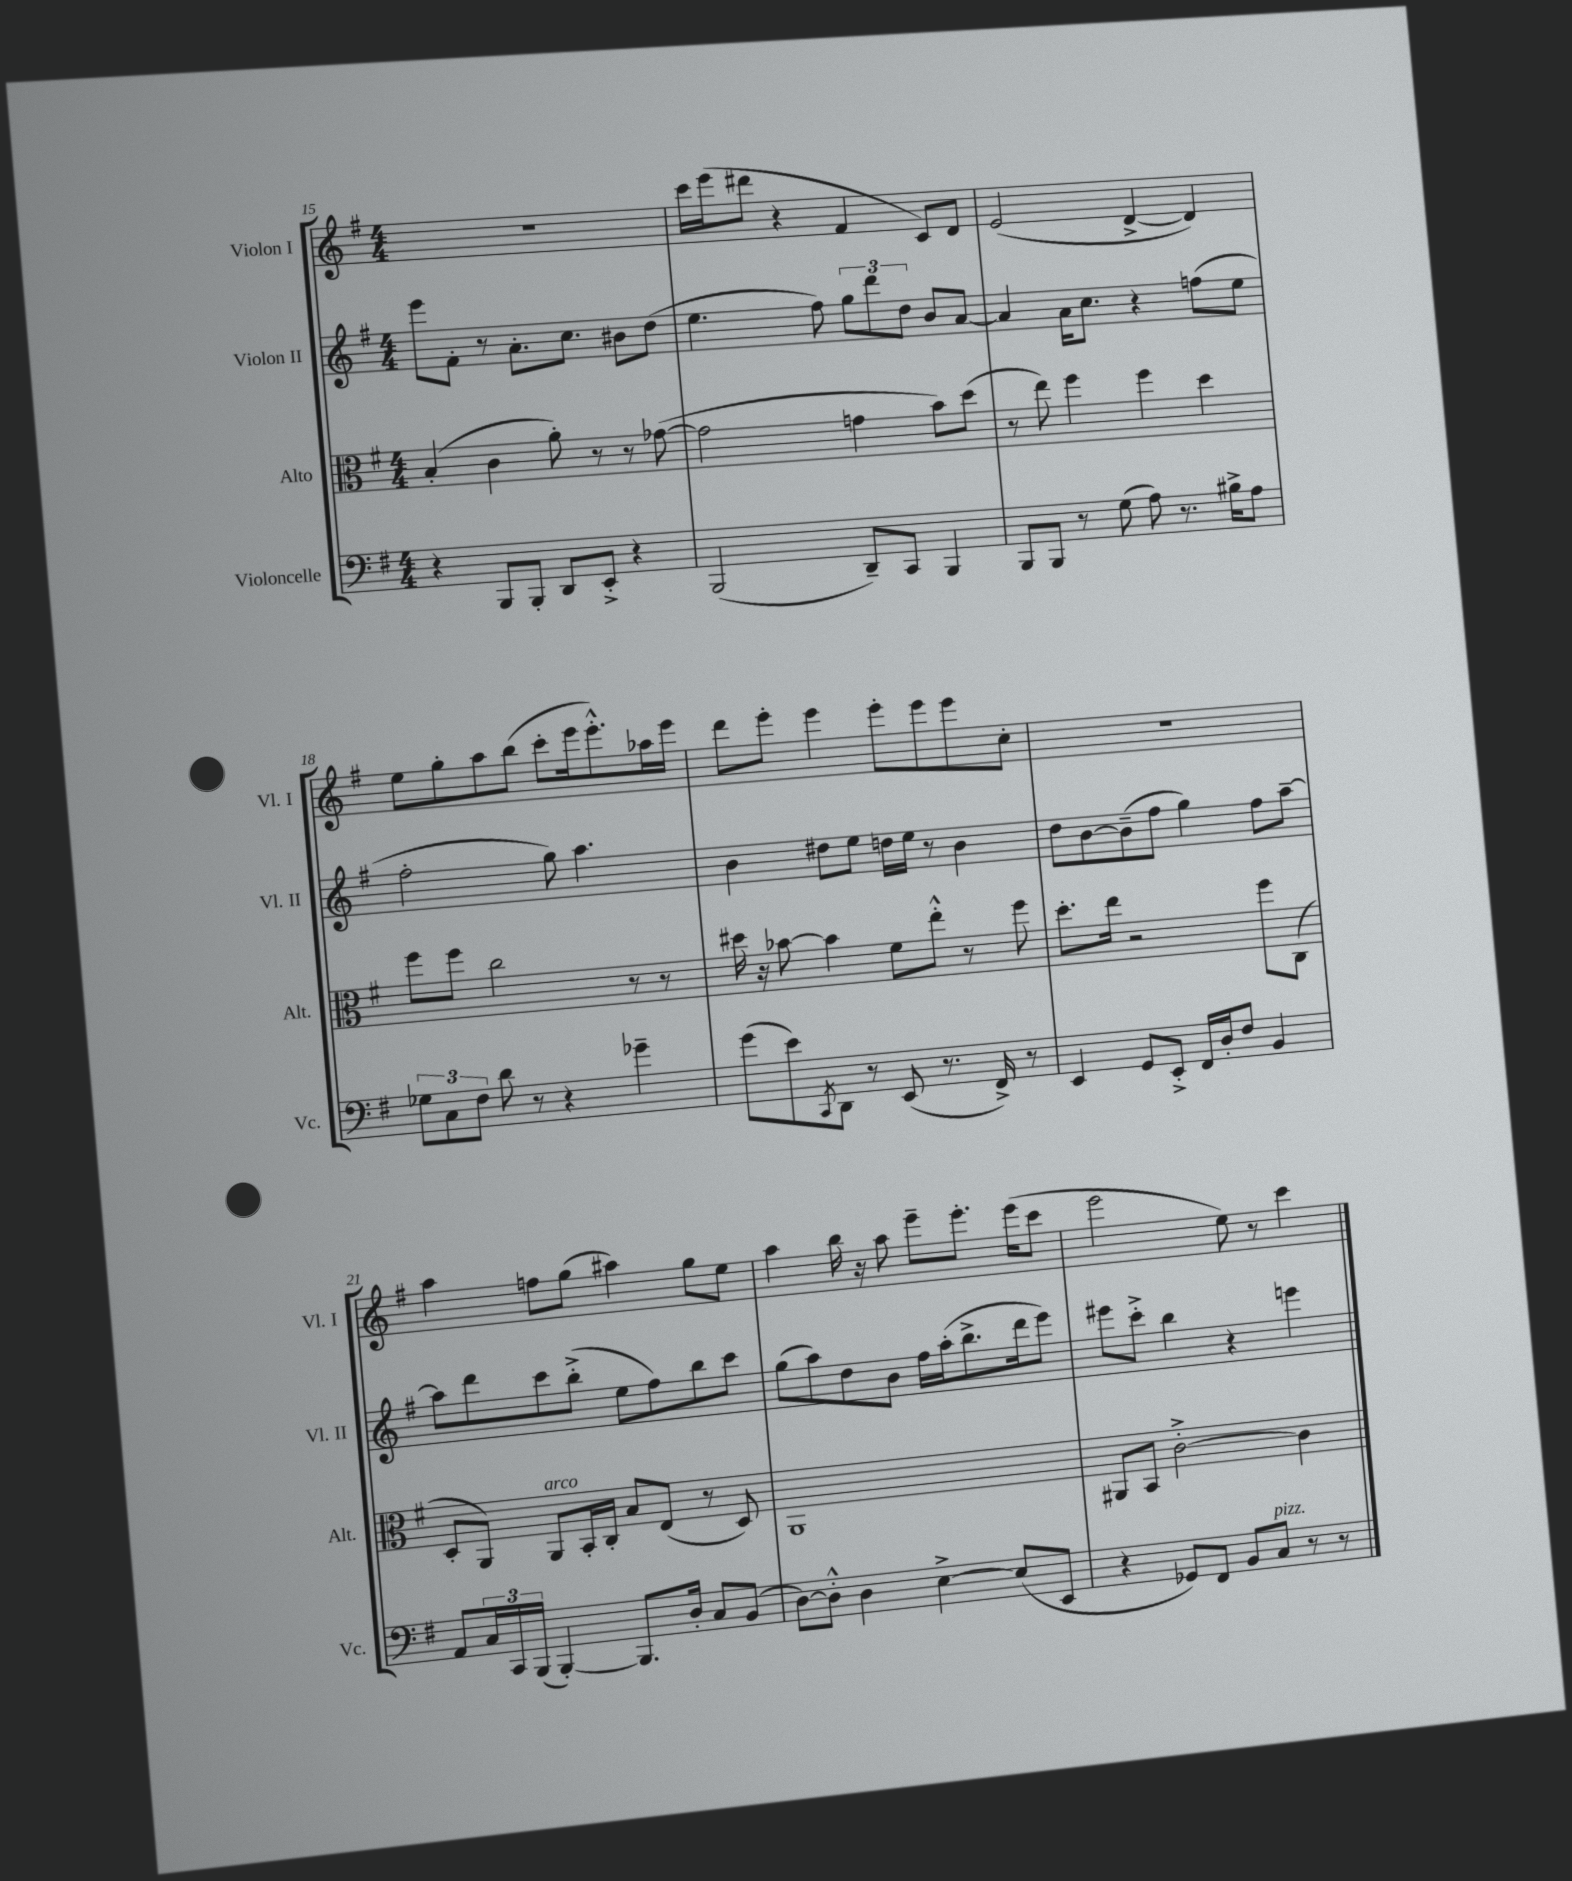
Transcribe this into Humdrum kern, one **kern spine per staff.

**kern	**kern	**kern	**kern
*part4	*part3	*part2	*part1
*staff4	*staff3	*staff2	*staff1
*I"Violoncelle	*I"Alto	*I"Violon II	*I"Violon I
*I'Vc.	*I'Alt.	*I'Vl. II	*I'Vl. I
*clefF4	*clefC3	*clefG2	*clefG2
*k[f#]	*k[f#]	*k[f#]	*k[f#]
*M4/4	*M4/4	*M4/4	*M4/4
=15	=15	=15	=15
4r	(4B'/	8eee\L	1r
.	.	8f#'\J	.
8BBB/L	4c\	8r	.
8BBB'/J	.	8.a'\L	.
8DD/L	8a'\)	.	.
.	.	8.cc\J	.
8EE'^/J	8r	.	.
4r	8r	8b#X\L	.
.	([8g-X\	(8dd\J	.
=16	=16	=16	=16
(2BBB/	2g-\]	4.ee\	16ccc\LL
.	.	.	(16eee\J
.	.	.	8ddd#X\J
.	.	.	4r
.	.	8ff#\)	.
8DD~/L)	4gn\	12gg\L	4f#/
.	.	12ddd\	.
8CC/J	.	.	.
.	.	12dd\J	.
4BBB/	8b\L)	8b/L	8c/L)
.	(8dd\J	[8a/J	8d/J
=17	=17	=17	=17
8BBB/L	8r	4a/]	(2e/
8BBB/J	8ee\)	.	.
8r	4ff#\	16a\KL	.
.	.	8.cc\J	.
(8G\	.	.	.
8A\)	4ff#\	4r	[4d^/
8.r	.	.	.
.	4dd\	(8ffn\L	4d/])
16B#X^\KL	.	.	.
8A\J	.	8ee\J	.
!!LO:LB:g=z
=18	=18	=18	=18
12G-X\L	8ff#\L	2ff#'\	8ee\L
12C\	.	.	.
.	8ff#\J	.	8gg'\
12F#\J	.	.	.
8d\	2cc\	.	8aa\
8r	.	.	(8bb\J
4r	.	8gg\)	8ccc'\L
.	.	4.aa\	16eee\k
.	.	.	8.eee'^^\)
4g-X~\	8r	.	.
.	8r	.	16aa-X\L
.	.	.	16eee\JJ
=19	=19	=19	=19
(8g\L	16dd#X\	4b\	8ddd\L
.	16r	.	.
8e\)	[8b-X\	.	8eee'\J
8qCC/	.	.	.
8DD\J	4b-\]	8dd#X\L	4eee\
8r	.	8ee\J	.
(8EE/	8f#\L	16ddn\LL	8eee'\L
.	.	16ee\JJ	.
8.r	8ee'^^\J	8r	8eee\
.	8r	4b\	8eee\
16FF#^/)	.	.	.
8r	8ff#\	.	8cc'\J
=20	=20	=20	=20
4EE/	8.dd'\L	8dd\L	1r
.	.	[8b\	.
.	16ee\Jk	.	.
8GG/L	2r	(8b~\]	.
8EE'^/J	.	8ff#\J	.
16FF#/LL	.	4gg\)	.
16D'/J	.	.	.
8F#/J	.	.	.
4BB/	8ff#\L	8ff#\L	.
.	(8C\J	[8aa~\J	.
!!LO:LB:g=z
=21	=21	=21	=21
8AA/L	8D'/L	8aa\L]	4aa\
24C/L	8AA/J)	8ddd\	.
24CC/	.	.	.
(24BBB/JJ	.	.	.
!	!LO:TX:a:i:t=arco	!	!
[4BBB'/)	8AA/L	8ccc\	8ffn\L
.	16BB'/L	(8bb'^\J	(8gg\J
.	16C'/JJ	.	.
8.BBB/L]	8B/L	8ee\L	4aa#X\)
.	(8E/J	8ff#\)	.
16D'/Jk	.	.	.
8C/L	8r	8bb\	8gg\L
(8BB/J	8D/)	8ccc\J	8ee\J
=22	=22	=22	=22
[8D\L)	1AA	(8gg\L	4aa\
8D'^^\J]	.	8aa\)	.
4D\	.	8dd\	16bb\
.	.	.	16r
.	.	8b\J	8aa\
[4E^\	.	16ff#\LL	8eee~\L
.	.	(16aa'\J	.
.	.	8.bb^\	8.eee'\J
(8E/L]	.	.	.
.	.	16ddd\k	(16eee\KL
8EE/J	.	8eee\J)	8ccc\J
=23	=23	=23	=23
4r	8AA#X/L	8eee#X\L	2eee\
.	8BB/J	8ccc'^\J	.
8GG-X/L)	[2c'^\	4bb\	.
8FF#/J	.	.	.
8BB/L	.	4r	8ee\)
!LO:TX:a:i:t=pizz.	!	!	!
8C/J	.	.	8r
8r	4c\]	4eeen\	4ccc\
8r	.	.	.
==	==	==	==
*-	*-	*-	*-
